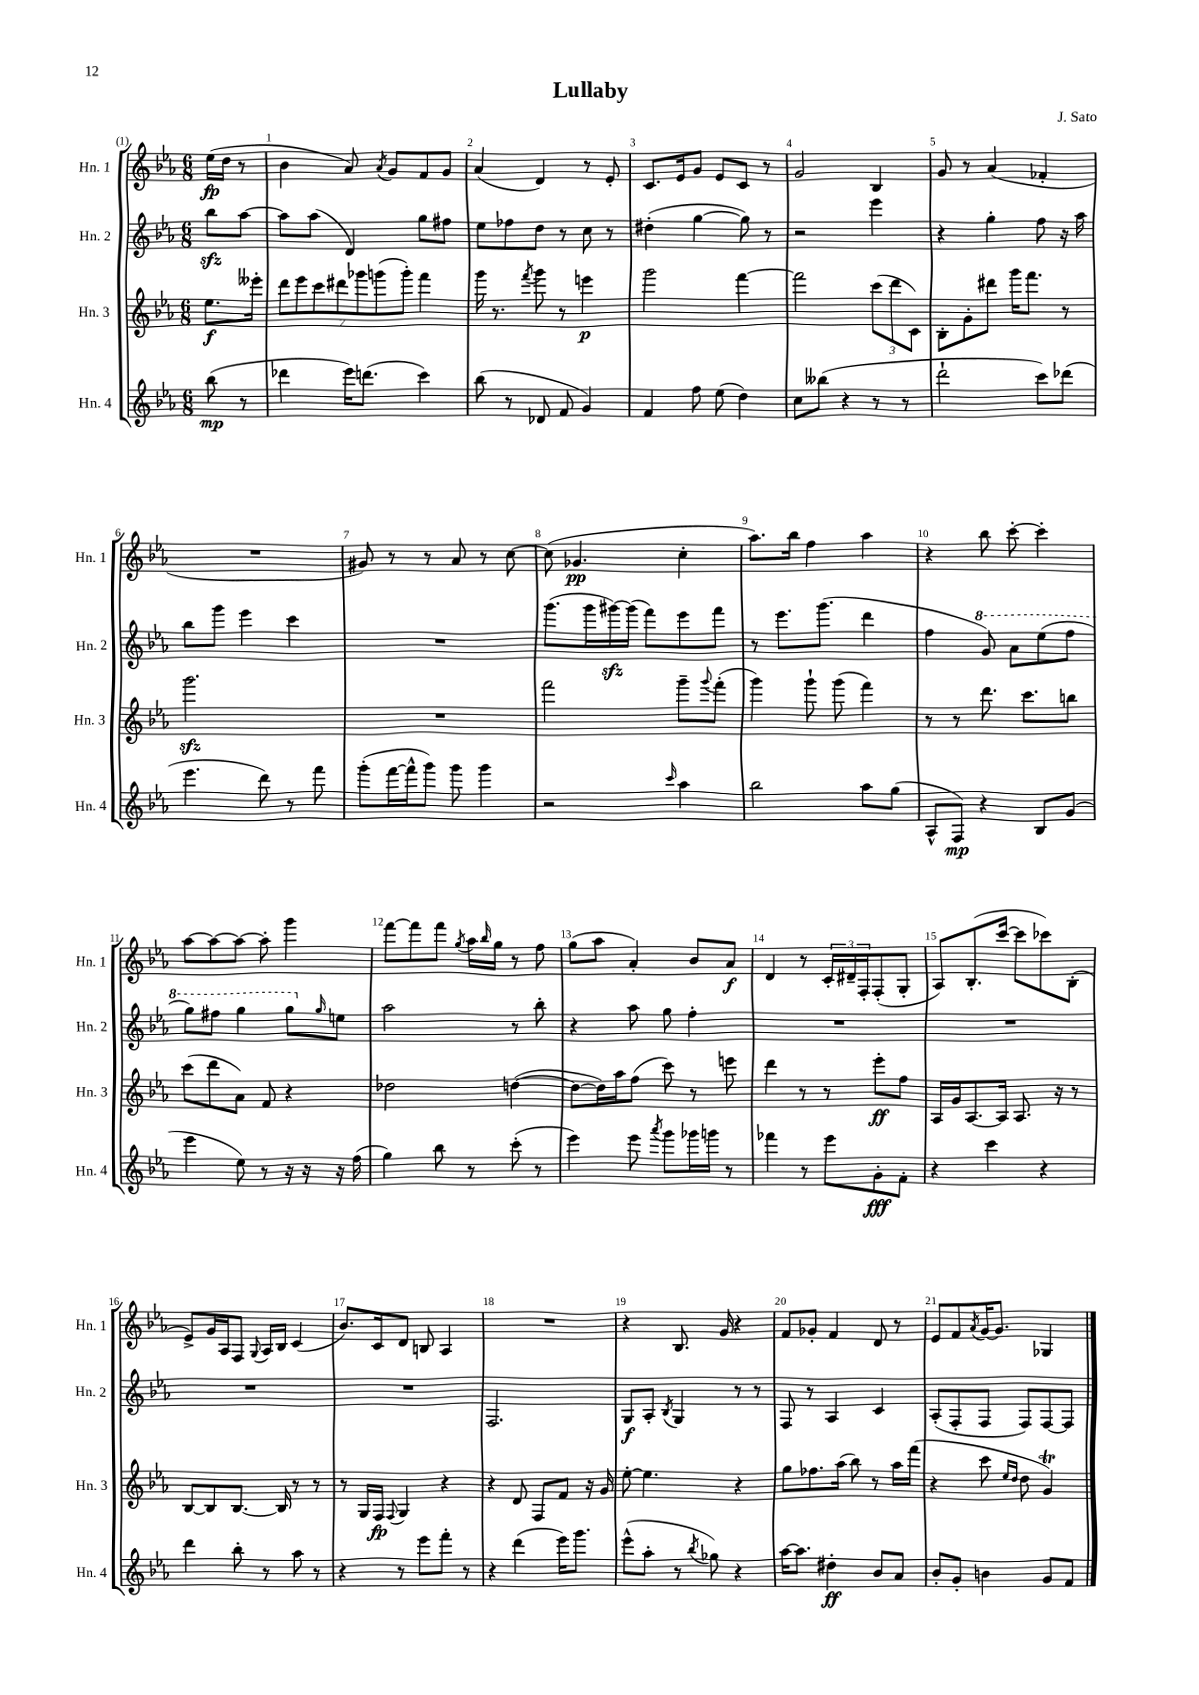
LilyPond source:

\header { title = "Lullaby" composer = "J. Sato" }
<<
\new StaffGroup <<
\new Staff = "s0" \with { instrumentName = "Hn. 1" shortInstrumentName = "Hn. 1" } {
    \clef treble \key ees \major \numericTimeSignature \time 6/8 \partial 4
    ees''16\fp( d''16 r8 |
    bes'4 aes'8) \acciaccatura { aes'8 } g'8 f'8 g'8 |
    aes'4( d'4) r8 ees'8-. |
    c'8. ees'16 g'8 ees'8 c'8 r8 |
    g'2 bes4 |
    g'8 r8 aes'4( fes'4-. |
    R2. |
    gis'8) r8 r8 aes'8 r8 c''8~ |
    c''8( ges'4.\pp c''4-. |
    aes''8.) bes''16 f''4 aes''4 |
    r4 bes''8 c'''8~-. c'''4-. |
    aes''8~ aes''8~ aes''8~ aes''8-. g'''4 |
    f'''8~ f'''8 f'''8 \acciaccatura { g''8 } aes''16 \grace { bes''16 } g''16 r8 f''8 |
    g''8( aes''8 aes'4-.) bes'8 aes'8\f |
    d'4 r8 \tuplet 3/2 { c'16-. dis'16-- f16-. } f8-.( g8-. |
    aes8) bes8.-.( c'''16~ c'''8 ces'''8) bes8-.( |
    ees'8->) g'16 aes16 f8 \appoggiatura { g8 } aes16 bes16 c'4( |
    bes'8.) c'16 d'8 b8 aes4 |
    R2. |
    r4 bes8. g'16 r4 |
    f'8 ges'8-. f'4 d'8 r8 |
    ees'8 f'8 \acciaccatura { aes'8 } g'16~ g'8. ges4 \bar "|." |
}
\new Staff = "s1" \with { instrumentName = "Hn. 2" shortInstrumentName = "Hn. 2" } {
    \clef treble \key ees \major \numericTimeSignature \time 6/8 \partial 4
    bes''8\sfz aes''8~ |
    aes''8 aes''8( d'4) g''8 fis''8 |
    ees''8 fes''8 d''8 r8 c''8 r8 |
    dis''4-.( g''4~ g''8) r8 |
    r2 ees'''4 |
    r4 g''4-. f''8 r16 aes''16 |
    bes''8 g'''8 ees'''4 c'''4 |
    R2. |
    g'''8.( g'''16 gis'''16~\sfz) gis'''16( f'''8) ees'''8 f'''8 |
    r8 ees'''8. g'''8.( d'''4 |
    f''4 \ottava #1 g''8) aes''8 ees'''8( f'''8 |
    g'''8) fis'''8 g'''4 g'''8 \ottava #0 \grace { g''16 } e''8 |
    aes''2 r8 bes''8-. |
    r4 aes''8 g''8 f''4-. |
    R2. |
    R2. |
    R2. |
    R2. |
    f2. |
    g8\f aes8-. \acciaccatura { bes8 } g4 r8 r8 |
    f8 r8 aes4 c'4 |
    aes8-.( f8-. f8 f8) f8~ f8 \bar "|." |
}
\new Staff = "s2" \with { instrumentName = "Hn. 3" shortInstrumentName = "Hn. 3" } {
    \clef treble \key ees \major \numericTimeSignature \time 6/8 \partial 4
    ees''8.\f eeses'''16-. |
    \tuplet 7/4 { d'''8 ees'''8 c'''8 dis'''8 ges'''8 g'''8( g'''8-.) } f'''4 |
    g'''16 r8. \acciaccatura { f'''8 } g'''8 r8 e'''4\p |
    g'''2 f'''4~ |
    f'''2 \tuplet 3/2 { c'''8( d'''8 c'8) } |
    bes8-. g'8-. dis'''8 g'''16 f'''8. r8 |
    g'''2.\sfz |
    R2. |
    f'''2 g'''8-- \appoggiatura { g'''8 } f'''8-.( |
    g'''4) g'''8-! g'''8( f'''4) |
    r8 r8 d'''8. c'''8. b''8 |
    c'''8( d'''8 aes'8) f'8 r4 |
    des''2 d''4~( |
    d''8~ d''16) aes''16 f''8( c'''8) r8 e'''8 |
    d'''4 r8 r8 ees'''8-.\ff f''8 |
    aes16 g'16 aes8.~ aes16 aes8. r16 r8 |
    bes8~ bes8 bes8.~ bes16 r8 r8 |
    r8 g16 f16\fp \appoggiatura { f8 } g4 r4 |
    r4 d'8 f8 f'8 r16 g'16 |
    ees''8~-. ees''4. r4 |
    g''8 fes''8. aes''16( bes''8) r8 aes''16 f'''16( |
    r4 c'''8 \grace { ees''16 d''16 } d''8 g'4\trill) \bar "|." |
}
\new Staff = "s3" \with { instrumentName = "Hn. 4" shortInstrumentName = "Hn. 4" } {
    \clef treble \key ees \major \numericTimeSignature \time 6/8 \partial 4
    bes''8\mp( r8 |
    des'''4 ees'''16) d'''8.( c'''4) |
    bes''8( r8 des'8 f'8 g'4) |
    f'4 f''8 ees''8( d''4) |
    c''8 beses''8( r4 r8 r8 |
    d'''2-! c'''8) des'''8( |
    ees'''4. d'''8) r8 f'''8 |
    g'''8-.( f'''16~ f'''16-^ g'''8) g'''8 g'''4 |
    r2 \grace { c'''16 } aes''4 |
    bes''2 aes''8 g''8( |
    aes8-^ f8\mp) r4 bes8 g'8( |
    ees'''4 ees''8) r8 r16 r16 r16 f''16( |
    g''4) bes''8 r8 c'''8-.( r8 |
    ees'''4) ees'''8 \acciaccatura { aes'''8 } g'''8 ges'''16 g'''16 r8 |
    fes'''4 r8 ees'''8 g'8-.\fff f'8-. |
    r4 c'''4 r4 |
    d'''4 bes''8-. r8 aes''8 r8 |
    r4 r8 ees'''8 f'''8-. r8 |
    r4 d'''4( ees'''16) g'''8. |
    ees'''8-^( aes''8-. r8 \acciaccatura { bes''8 } ges''8) r4 |
    aes''16~ aes''8. dis''4-.\ff bes'8 aes'8 |
    bes'8-. g'8-. b'4 g'8 f'8 \bar "|." |
}
>>
>>
\layout { \context { \Score \override BarNumber.break-visibility = ##(#f #t #t) barNumberVisibility = #all-bar-numbers-visible } }
